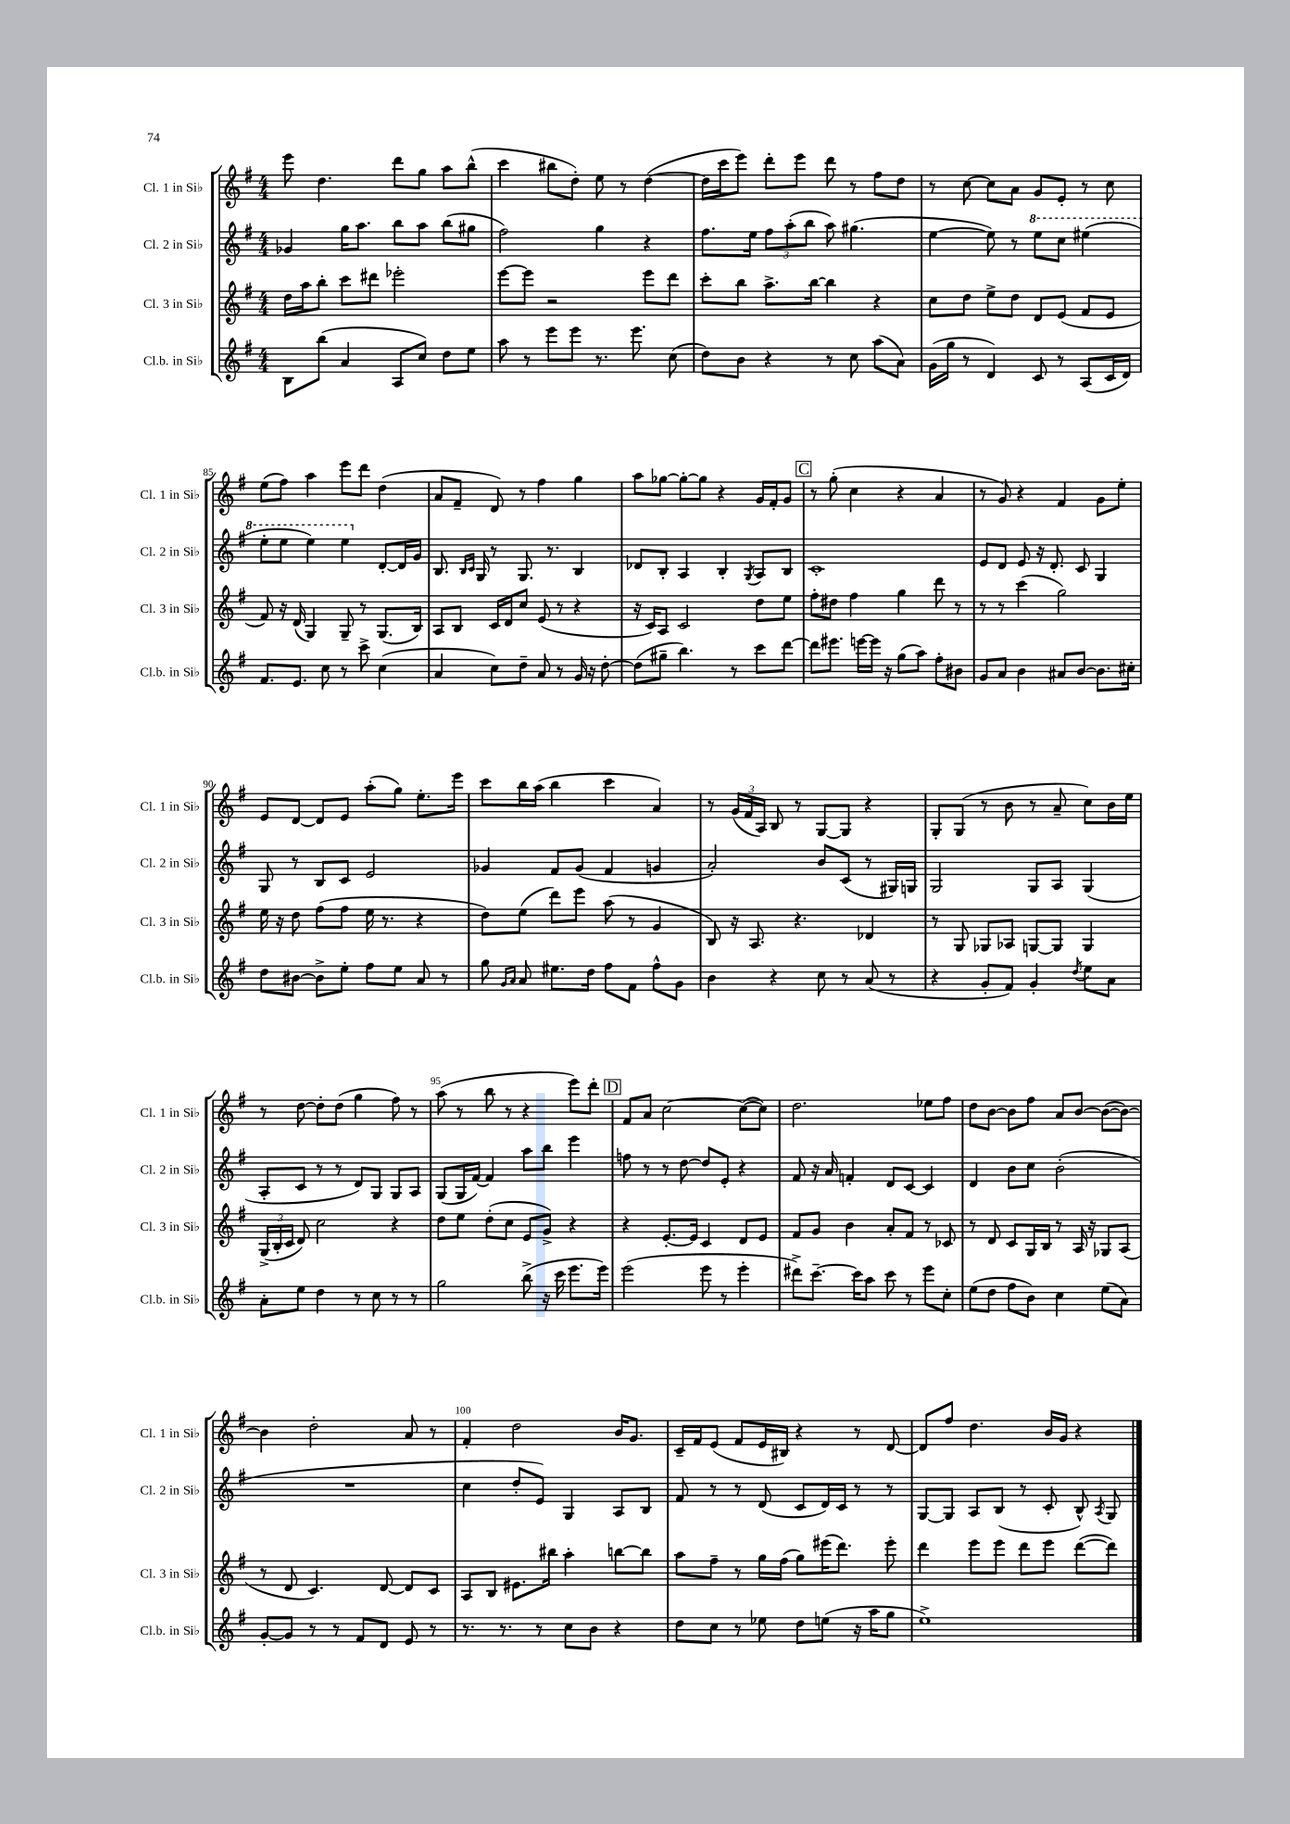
<<
\new StaffGroup <<
\new Staff = "s0" \with { instrumentName = "Cl. 1 in Sib" shortInstrumentName = "Cl. 1 in Sib" } {
    \clef treble \key g \major \numericTimeSignature \time 4/4
    \autoBeamOff e'''8 d''4. d'''8[ g''8] a''8[ b''8]-^( |
    c'''4 bis''8[ d''8]-.) e''8 r8 d''4~( |
    d''16[ c'''16 e'''8]) d'''8[-. e'''8] d'''8 r8 fis''8[ d''8] |
    r8 c''8~ c''8[ a'8] g'8[ e'8]-. r8 c''8 |
    e''8[( fis''8]) a''4 e'''8[ d'''8] d''4( |
    a'8[ fis'8]-- d'8) r8 fis''4 g''4 |
    a''8[ ges''8]~ ges''8[~-. ges''8] r4 g'16[ fis'16-. g'8] |
    \mark \markup { \box "C" } r8 g''8-.( c''4 r4 a'4 |
    r8 g'8) r4 fis'4 g'8[ e''8]-. |
    e'8[ d'8]~ d'8[ e'8] a''8[-.( g''8]) e''8.[-. e'''16] |
    c'''8[ b''16 a''16]( b''4 c'''4 a'4) |
    r8 \tuplet 3/2 { g'16[( fis'16 a16]) } b8 r8 g8[~ g8] r4 |
    g8[-. g8]( r8 b'8 r8 a'8-- c''8[) b'16 e''16] |
    r8 d''8~ d''8[-. d''8]( g''4 fis''8) r8 |
    a''8( r8 b''8 r8 r4 e'''8[) d'''8]-. |
    \mark \markup { \box "D" } fis'8[ a'8] c''2~ c''8[~( c''8]) |
    d''2. ees''8[ fis''8] |
    d''8[ b'8]~ b'8[ fis''8] a'8[ b'8]~ b'8[~( b'8]~) |
    b'4 d''2-. a'8 r8 |
    fis'4-. d''2 b'16[ g'8.] |
    c'16[-- fis'16 e'8]( fis'8[ e'16 bis16]) r4 r8 d'8~ |
    d'8[ fis''8] d''4. b'16[ g'16] r4 \bar "|." |
}
\new Staff = "s1" \with { instrumentName = "Cl. 2 in Sib" shortInstrumentName = "Cl. 2 in Sib" } {
    \clef treble \key g \major \numericTimeSignature \time 4/4
    \autoBeamOff ges'4 g''16[ a''8.] b''8[ a''8] b''8[( gis''8] |
    fis''2) g''4 r4 |
    fis''8.[ e''16] \tuplet 3/2 { fis''8[ a''8-.( b''8] } a''8) gis''4.( |
    e''4~ e''8) r8 \ottava #1 e'''8[ c'''8] eis'''4( |
    e'''8[-. e'''8] e'''4) e'''4 \ottava #0 d'8[~-. d'16 g'16] |
    b8. \grace { b16[ c'16] } g16 r8 g8. r8. b4 |
    des'8[ b8]-. a4 b4-. \acciaccatura { g8 } a8[ b8] |
    \mark \markup { \box "C" } c'1-. |
    e'8[ d'8] e'8 r16 d'8.-. c'8 g4 |
    g8 r8 b8[ c'8] e'2 |
    ges'4 fis'8[ ges'8]( fis'4 g'4 |
    a'2-.) b'8[ c'8]( r8 gis16[) g16] |
    g2 g8[ a8] g4( |
    a8[-. c'8] r8 r8 d'8[) g8] g8[ a8] |
    g8[( g16 fis'16]~) fis'4 a''8[ b''8] e'''4 |
    \mark \markup { \box "D" } f''8 r8 r8 d''8~ d''8[ e'8]-. r4 |
    fis'8 r16 a'16 f'4-. d'8[ c'8]~ c'4 |
    d'4 b'8[ c''8] b'2-.( |
    R1 |
    c''4 d''8[-. e'8]) g4 a8[ b8] |
    fis'8 r8 r8 d'8( c'8[ d'16) c'16] r8 r8 |
    g8[~ g8] a8[ b8]( r8 c'8-. b8-^) \acciaccatura { a8 } g8 \bar "|." |
}
\new Staff = "s2" \with { instrumentName = "Cl. 3 in Sib" shortInstrumentName = "Cl. 3 in Sib" } {
    \clef treble \key g \major \numericTimeSignature \time 4/4
    \autoBeamOff d''16[ a''16 b''8]-. c'''8[ dis'''8] ees'''2-. |
    e'''8[~ e'''8] r2 e'''8[ d'''8] |
    c'''8[-. b''8] a''8.[-> b''16]~ b''4 r4 |
    c''8[ d''8] e''8[-> d''8] d'8[ e'8]( fis'8[ e'8] |
    fis'8) r16 d'16( g4) g8-- r8 g8.[( b16]) |
    a8[ b8] c'16[ d'16 c''8] e'8( r8 r4 |
    r16 c'16[) a8] c'2 d''8[ e''8] |
    \mark \markup { \box "C" } fis''8[-. dis''8] fis''4 g''4 d'''8 r8 |
    r8 r8 c'''4( g''2) |
    e''16 r16 d''8 fis''8[( fis''8] e''16 r8. r4 |
    d''8[) e''8]( d'''8[) e'''8] a''8( r8 g'4 |
    b8) r16 a8. r4. des'4 |
    r8 g8 ges8[ aes8] g8[~ g8] g4 |
    \tuplet 3/2 { g16[->( b16-. c'16] } d'8) c''2 r4 |
    d''8[ e''8] d''8[-.( c''8] e'8[ g'8]->) r4 |
    \mark \markup { \box "D" } r4 e'8.[~-. e'16] c'4 d'8[ e'8] |
    fis'8[ g'8] b'4 a'8[-. fis'8] r8 ces'8 |
    r8 d'8 c'8[ g16 b16] r8 a16 r16 ges8[ a8]( |
    r8 d'8 c'4.) d'8~ d'8[ c'8] |
    a8[ b8] eis'8.[ bis''16] a''4-. b''8[~ b''8] |
    a''8[ fis''8]-- r8 g''16[ fis''16]( g''8[) eis'''16( d'''8.]) eis'''8-. |
    d'''4 e'''8[ e'''8] d'''8[ e'''8] d'''8[~( d'''8]) \bar "|." |
}
\new Staff = "s3" \with { instrumentName = "Cl.b. in Sib" shortInstrumentName = "Cl.b. in Sib" } {
    \clef treble \key g \major \numericTimeSignature \time 4/4
    \autoBeamOff b8[ b''8]( a'4 a8[ c''8]) d''8[ e''8] |
    a''8 r8 e'''8[ e'''8] r8. e'''8. c''8( |
    d''8[) b'8] r4 r8 c''8 a''8[( a'8]) |
    g'16[( g''16] r8 d'4) c'8 r8 a8[( c'16 d'16]) |
    fis'8.[ e'8.] c''8 r8 c'''8-> c''4( |
    a'4 c''8[) d''8]-- a'8 r8 g'16 r16 d''8~-. |
    d''8[( gis''8]-- b''4.) r8 c'''8[ d'''8]~ |
    \mark \markup { \box "C" } d'''8[ eis'''8.] e'''16[~ e'''16] r16 g''8[( a''8]) fis''8[-. bis'8] |
    g'8[ a'8] b'4 ais'8[ b'8]~ b'8.[ cis''16]-. |
    d''8[ bis'8]~ bis'8[-> e''8]-. fis''8[ e''8] a'8 r8 |
    g''8 \grace { g'16[ a'16] } a'8 eis''8.[ d''16] fis''8[ fis'8] fis''8[-^ g'8] |
    b'4 r4 c''8 r8 a'8( r8 |
    r4 g'8[-. fis'8]) g'4-. \acciaccatura { d''8 } e''8[ a'8] |
    a'8[-. e''8] d''4 r8 c''8 r8 r8 |
    g''2 b''8->( r16 c'''16 e'''8.[ e'''16]) |
    \mark \markup { \box "D" } e'''2( e'''8 r8 e'''4-. |
    dis'''8[->) c'''8.]~-- c'''16[ a''8] c'''8 r8 e'''8[ c''8]-. |
    e''8[( d''8] fis''8[ b'8]) c''4 e''8[( a'8]) |
    g'8[~-. g'8] r8 r8 fis'8[ d'8] e'8 r8 |
    r8. r8. r8 c''8[ b'8] r4 |
    d''8[ c''8] r8 ees''8 d''8[ e''8]( r16 a''16[ g''8] |
    e''1->) \bar "|." |
}
>>
>>
\layout { \context { \Score currentBarNumber = #81 \override BarNumber.break-visibility = ##(#f #t #t) barNumberVisibility = #(every-nth-bar-number-visible 5) } }
